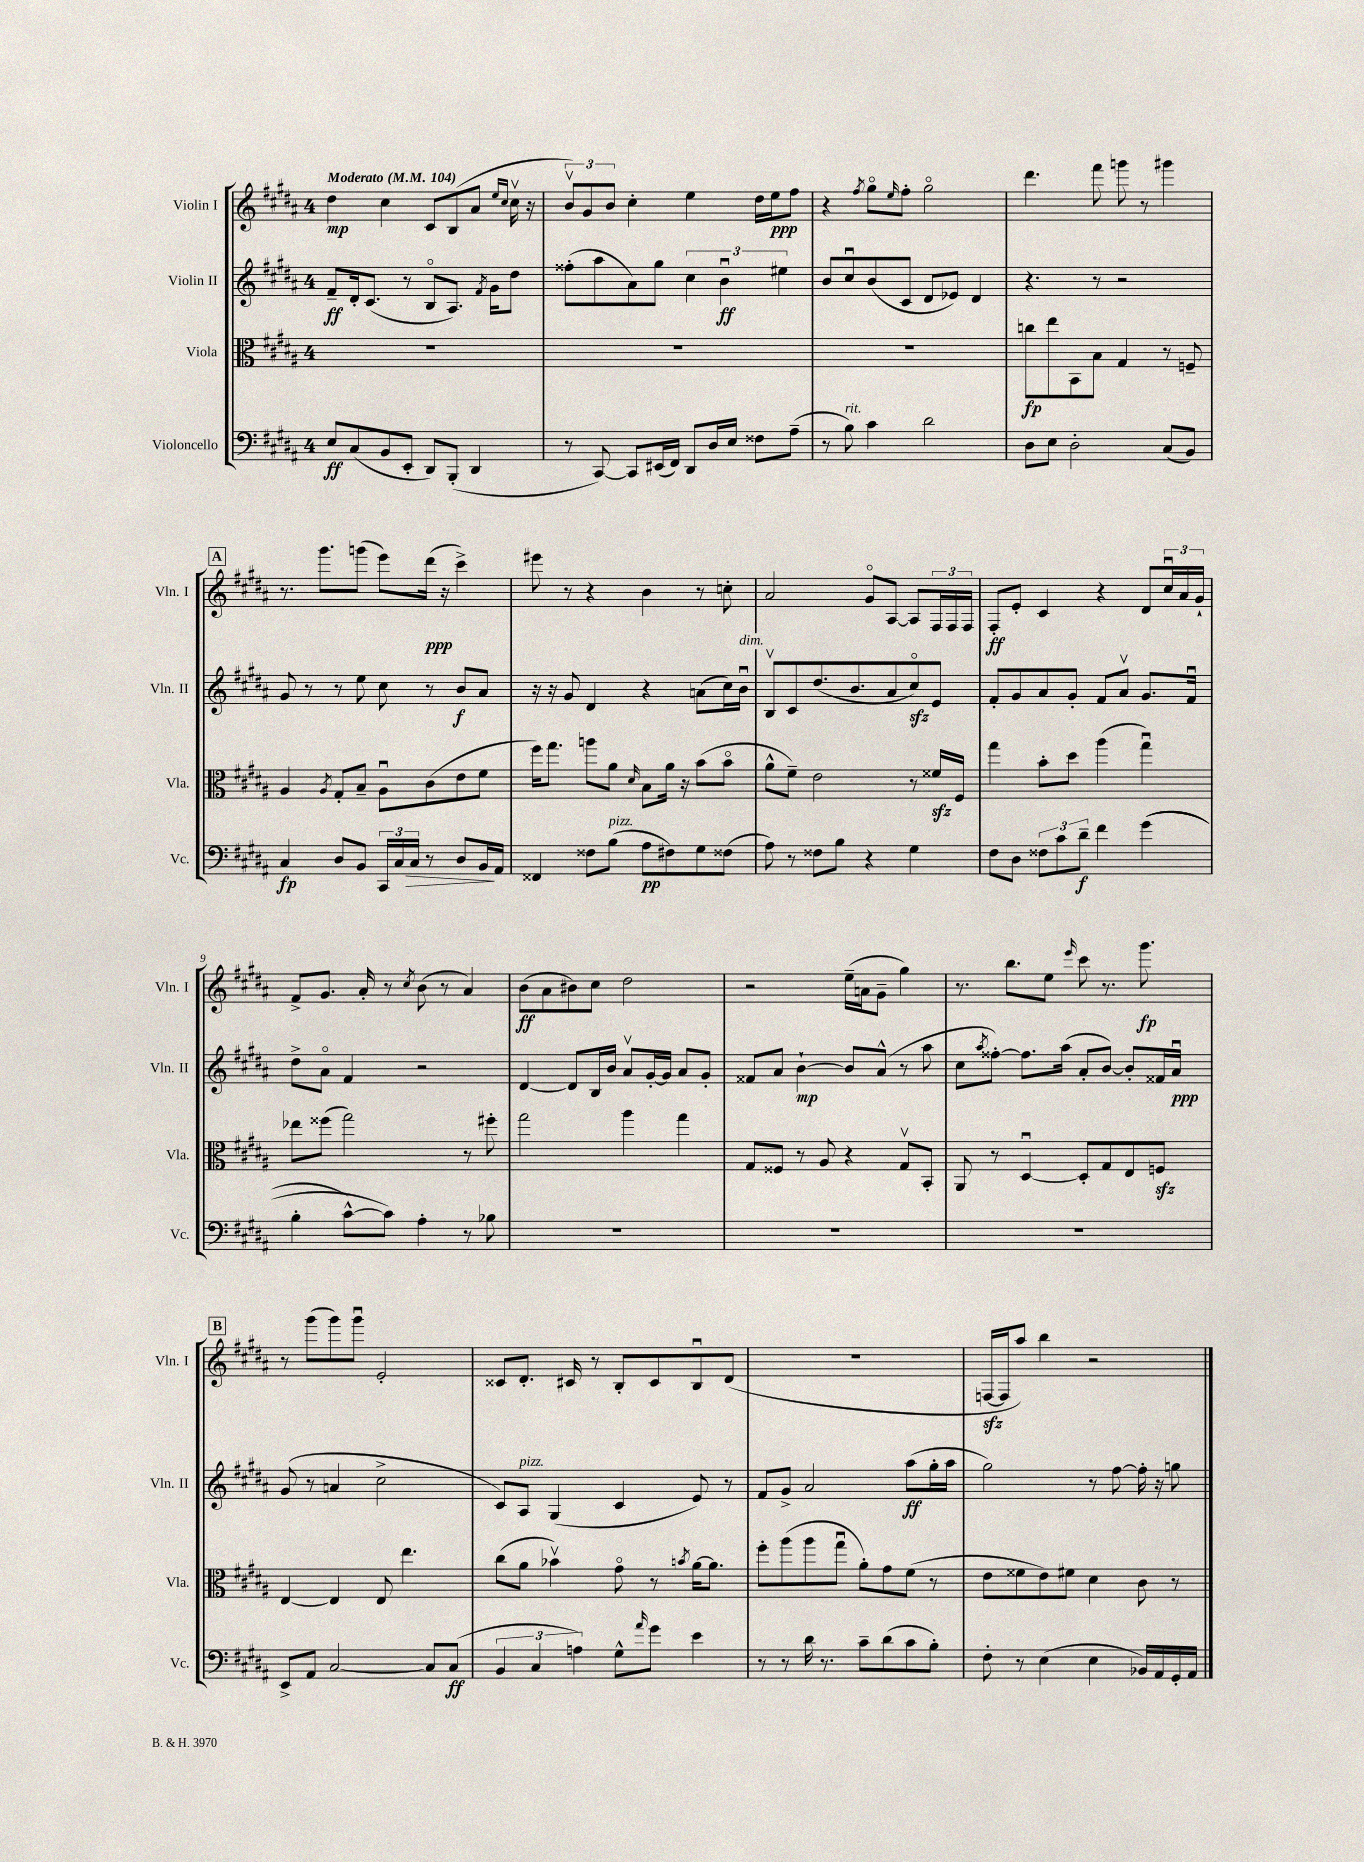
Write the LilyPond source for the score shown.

<<
\new StaffGroup <<
\new Staff = "s0" \with { instrumentName = "Violin I" shortInstrumentName = "Vln. I" } {
    \clef treble \key b \major \once \override Staff.TimeSignature.style = #'single-digit \time 4/4 \tempo "Moderato" 4 = 104
    dis''4\mp cis''4 cis'8 b8( ais'8 \grace { e''16 cis''16 } cis''16\upbow r16 |
    \tuplet 3/2 { b'8\upbow) gis'8 b'8 } cis''4-. e''4 dis''16 e''16\ppp fis''8 |
    r4 \acciaccatura { fis''8 } gis''8\flageolet \grace { e''16 } fis''8-. gis''2\flageolet |
    dis'''4. fis'''8 g'''8 r8 gis'''4 |
    \mark \markup { \box "A" } r8. gis'''8. g'''8( e'''8) dis'''16\ppp( r16 cis'''4->) |
    eis'''8 r8 r4 b'4 r8 c''8-. |
    ais'2 gis'8\flageolet ais8~ ais8 \tuplet 3/2 { fis16 fis16 fis16 } |
    fis8-.\ff e'8-. cis'4 r4 dis'8 \tuplet 3/2 { cis''16\downbow ais'16 gis'16-! } |
    fis'8-> gis'8. ais'16-. r8 \acciaccatura { cis''8 } b'8( r8 ais'4) |
    b'8\ff( ais'8 bis'8) cis''8 dis''2 |
    r2 e''16--( a'16 gis'8-- gis''4) |
    r8. b''8. e''8 \grace { e'''16 } cis'''8 r8. gis'''8.\fp |
    \mark \markup { \box "B" } r8 gis'''8( gis'''8) gis'''8\downbow e'2-. |
    cisis'8 dis'8.-. cis'16 r8 b8-. cis'8 b8\downbow dis'8( |
    R1 |
    f16~\sfz f16 ais''8) b''4 r2 \bar "|." |
}
\new Staff = "s1" \with { instrumentName = "Violin II" shortInstrumentName = "Vln. II" } {
    \clef treble \key b \major \once \override Staff.TimeSignature.style = #'single-digit \time 4/4
    fis'8--\ff dis'16-. cis'8.( r8 b8\flageolet ais8.) \acciaccatura { fis'8 } gis'16 dis''8 |
    fisis''8-.( ais''8 ais'8) gis''8 \tuplet 3/2 { cis''4 b'4\downbow\ff eis''4 } |
    b'8 cis''8\downbow b'8( cis'8 dis'8 ees'8) dis'4 |
    r4. r8 r2 |
    \mark \markup { \box "A" } gis'8 r8 r8 e''8 cis''8 r8 b'8\f ais'8 |
    r16 r16 gis'8 dis'4 r4 a'8( cis''16) b'16\downbow^\markup { \italic "dim." } |
    b8\upbow cis'8 dis''8.( b'8. ais'8 cis''8\flageolet\sfz) e'8 |
    fis'8-. gis'8 ais'8 gis'8-. fis'8 ais'8\upbow gis'8. fis'16\downbow |
    dis''8-> ais'8\flageolet fis'4 r2 |
    dis'4~ dis'8 b16 b'16 ais'8\upbow gis'16~-. gis'16 ais'8 gis'8-. |
    fisis'8 ais'8 b'4~-!\mp b'8 ais'8-^( r8 ais''8 |
    cis''8 \acciaccatura { ais''8 } fisis''8~-.) fisis''8. ais''16( ais'8-. b'8~) b'8-. fisis'16 ais'16\downbow\ppp |
    \mark \markup { \box "B" } gis'8( r8 a'4 cis''2-> |
    cis'8) ais8^\markup { \italic "pizz." } gis4( cis'4 e'8) r8 |
    fis'8 gis'8-> ais'2 ais''8\ff( gis''16-. ais''16 |
    gis''2) r8 fis''8~ fis''16-. r16 g''8 \bar "|." |
}
\new Staff = "s2" \with { instrumentName = "Viola" shortInstrumentName = "Vla." } {
    \clef alto \key b \major \once \override Staff.TimeSignature.style = #'single-digit \time 4/4
    R1 |
    R1 |
    R1 |
    c''8\fp e''8 b,8 b8 gis4 r8 f8-- |
    \mark \markup { \box "A" } ais4 \acciaccatura { ais8 } gis8-. b8-- ais8\downbow cis'8( e'8 fis'8 |
    fis''16) gis''8. a''8 ais'8 \grace { dis'16 } b8 ais'16 r16 b'8( b'8\flageolet |
    ais'8-^ fis'8--) e'2 r8 fisis'16\sfz fis16 |
    gis''4 b'8-. dis''8 ais''4( gis''4\downbow) |
    ees''8 fisis''8( gis''2) r8 fis''8-. |
    gis''2 ais''4 gis''4 |
    gis8 fisis8 r8 ais8 r4 gis8\upbow b,8-. |
    ais,8 r8 dis4~\downbow dis8-. gis8 e8 f8\sfz |
    \mark \markup { \box "B" } e4~ e4 e8 e''4. |
    cis''8( ais'8 bes'4\upbow) gis'8\flageolet r8 \acciaccatura { b'8 } ais'16~ ais'8. |
    fis''8-. ais''8( ais''8 gis''8\downbow ais'8-.) gis'8 fis'8( r8 |
    e'8 fisis'8 e'8) fis'8 dis'4 cis'8 r8 \bar "|." |
}
\new Staff = "s3" \with { instrumentName = "Violoncello" shortInstrumentName = "Vc." } {
    \clef bass \key b \major \once \override Staff.TimeSignature.style = #'single-digit \time 4/4
    e8\ff cis8( b,8 e,8-. dis,8) b,,8-.( dis,4 |
    r8 cis,8~) cis,8 eis,16( fis,16) dis,8 dis16 e16 fisis8 ais8--( |
    r8 b8^\markup { \italic "rit." }) cis'4 dis'2 |
    dis8 e8 dis2-. cis8( b,8) |
    \mark \markup { \box "A" } cis4\fp dis8 b,8 \tuplet 3/2 { cis,16 cis16 cis16\> } r8 dis8 b,16\! ais,16 |
    fisis,4 fisis8 b8^\markup { \italic "pizz." }( ais8\pp fis8) gis8 fisis8( |
    ais8) r8 fisis8 b8 r4 gis4 |
    fis8 dis8 \tuplet 3/2 { fisis8 cis'8 dis'8--\f } fis'4 gis'4(\( |
    b4-. cis'8~-^) cis'8\) ais4-. r8 bes8 |
    R1 |
    R1 |
    R1 |
    \mark \markup { \box "B" } e,8-> ais,8 cis2~ cis8 cis8\ff( |
    \tuplet 3/2 { b,4 cis4 a4) } gis8-^ \grace { ais'16 } gis'8 e'4 |
    r8 r8 dis'16 r8. cis'8-- dis'8( cis'8 b8-.) |
    fis8-. r8 e4( e4 bes,16) ais,16 gis,16-. ais,16 \bar "|." |
}
>>
>>
